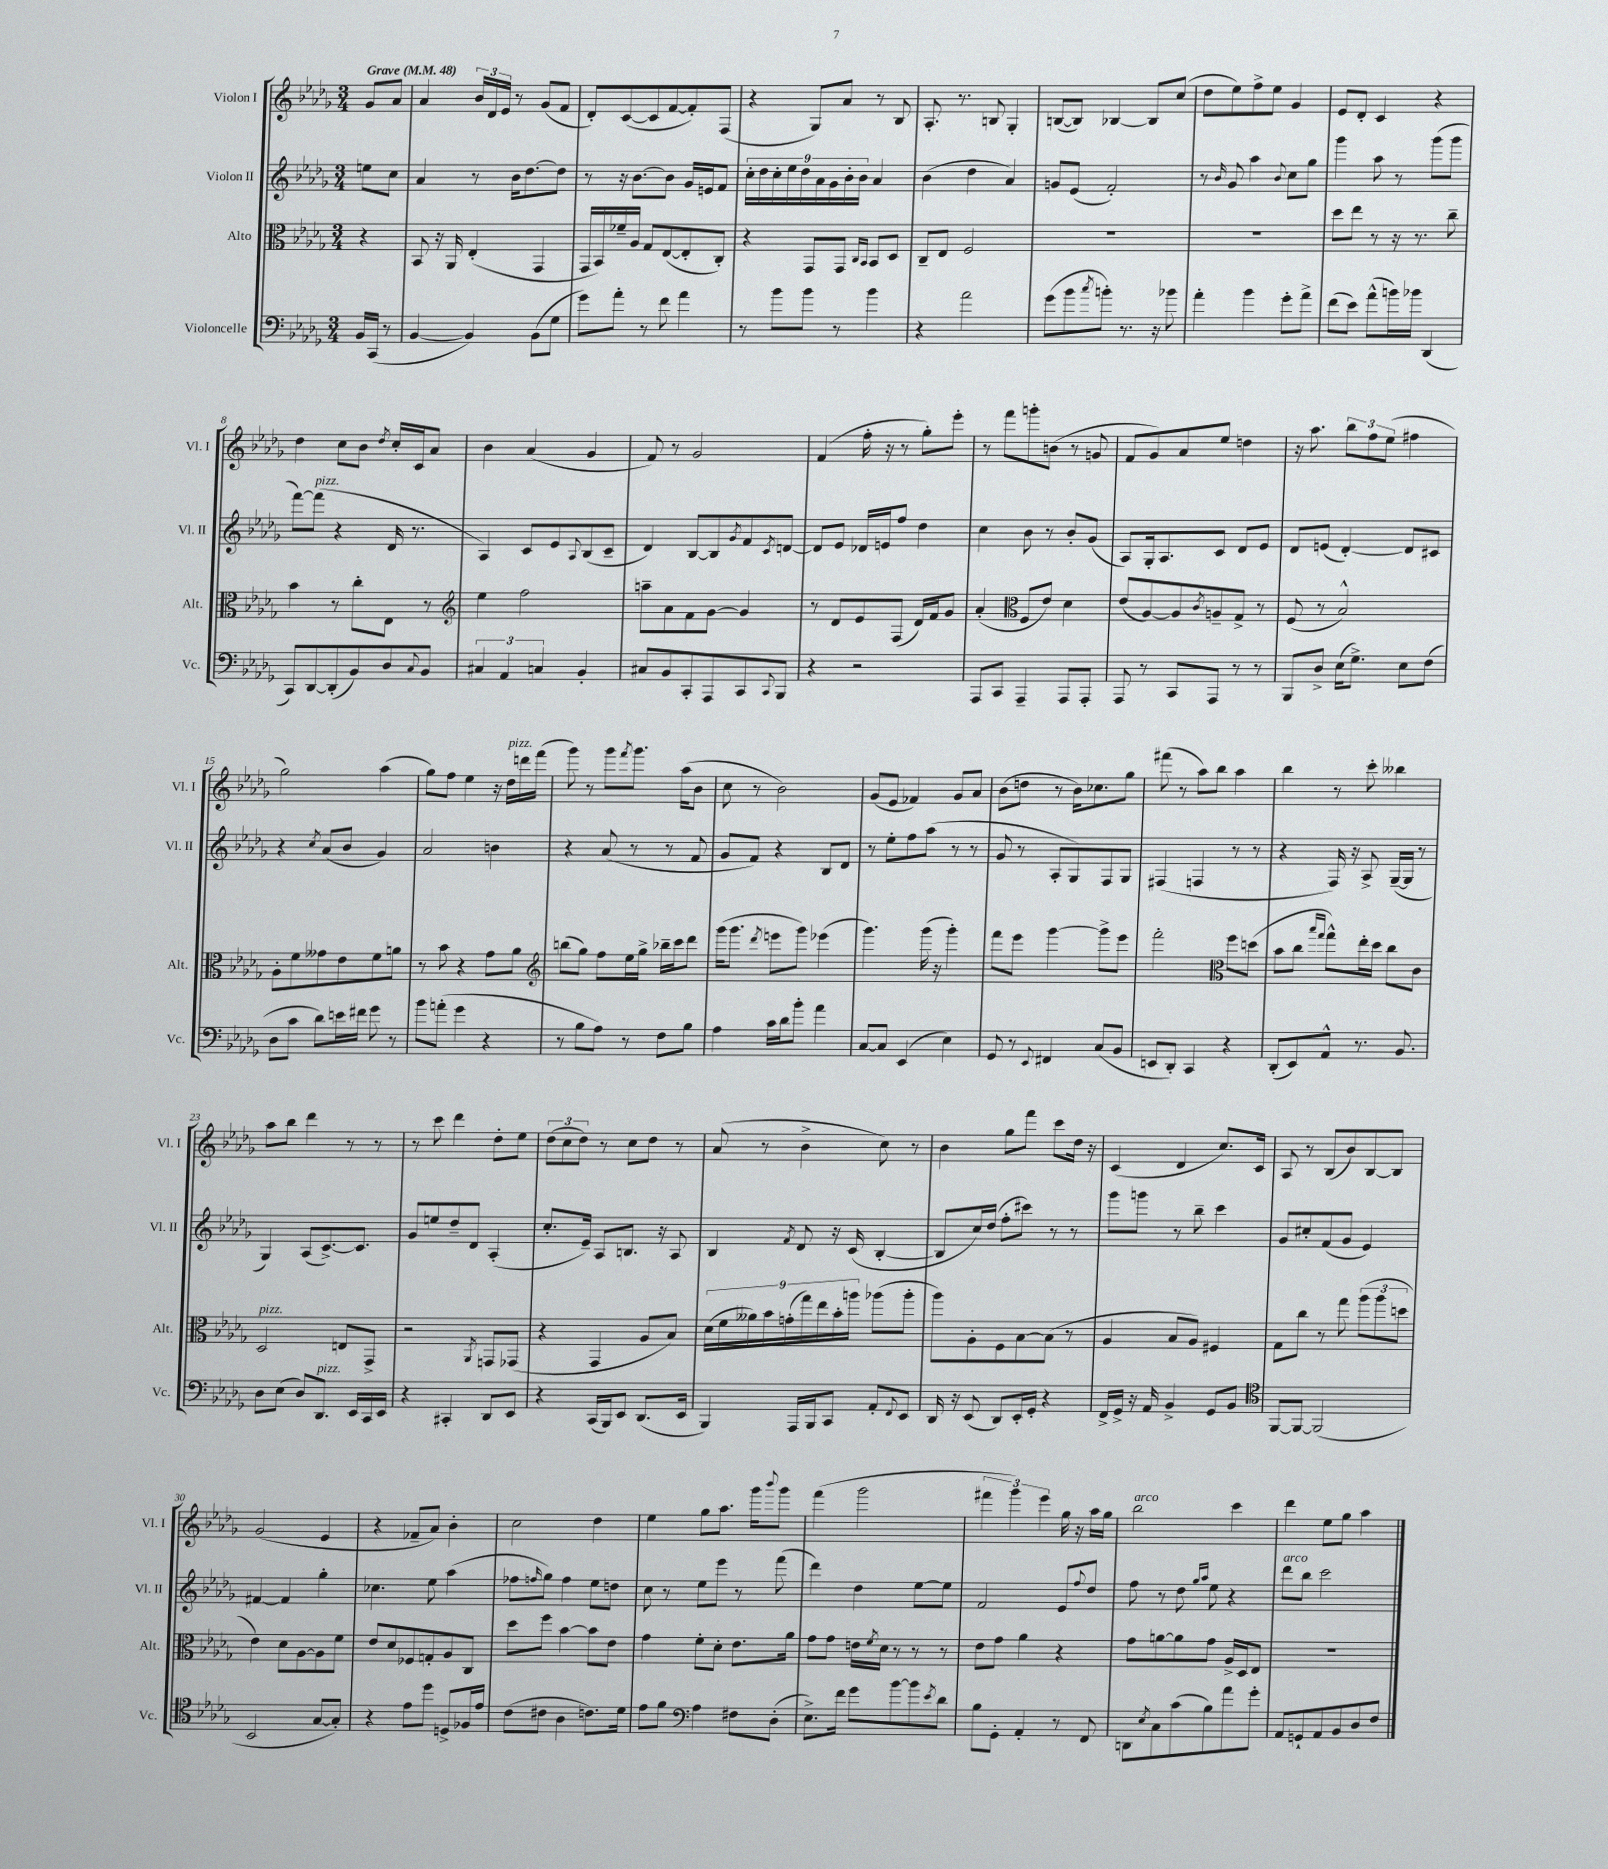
<<
\new StaffGroup <<
\new Staff = "s0" \with { instrumentName = "Violon I" shortInstrumentName = "Vl. I" } {
    \clef treble \key des \major \numericTimeSignature \time 3/4 \partial 4 \tempo "Grave" 4 = 48
    ges'8 aes'8 |
    aes'4 \tuplet 3/2 { bes'16 des'16 ees'16 } r8 ges'8( f'8 |
    des'8-.) c'8~( c'8 f'8~ f'8-.) f8( |
    r4 ges8) aes'8 r8 bes8 |
    aes8.-. r8. b8 ges4-. |
    b8~( b8) bes4~ bes8 c''8( |
    des''8 ees''8) f''8-> ees''8 ges'4 |
    ees'8 des'8-. c'4 r4 |
    des''4 c''8 bes'8 \acciaccatura { des''8 } c''16-. c'16 aes'8 |
    bes'4 aes'4( ges'4 |
    f'8) r8 ges'2 |
    f'4( f''16-. r16 r8 ges''8-.) ees'''8-. |
    r8 f'''8 g'''8-. b'8( r8 g'8 |
    f'8 ges'8) aes'8 ees''8 d''4 |
    r16 aes''8. \tuplet 3/2 { bes''8 f''8 ees''8( } fis''4 |
    ges''2) aes''4( |
    ges''8) f''8 ees''4 r16 des''16^\markup { \italic "pizz." } d'''16 f'''16( |
    ges'''8) r8 ges'''8 \acciaccatura { f'''8 } ges'''8. aes''16( bes'8 |
    c''8 r8 bes'2) |
    ges'8( ees'8 fes'4) ges'8 aes'8 |
    bes'8( d''8 r8 bes'16) ces''8. ges''8 |
    fis'''8( r8 aes''8) bes''8 aes''4 |
    bes''4 r8 c'''8-. beses''4 |
    aes''8 bes''8 des'''4 r8 r8 |
    r8 c'''8 des'''4 des''8-. ees''8 |
    \tuplet 3/2 { des''8( c''8 des''8) } r8 c''8 des''8 r8 |
    aes'8( r8 bes'4-> c''8) r8 |
    bes'4 ges''8 f'''8 c'''8 des''16 r16 |
    c'4( des'4 c''8.) c'16 |
    aes8 r8 bes8( bes'8) bes8~ bes8 |
    ges'2( ees'4 |
    r4 fes'8-- aes'8) bes'4-. |
    c''2 des''4 |
    ees''4 ges''8 aes''8. ges'''16 \appoggiatura { bes'''8 } ges'''8 |
    f'''4( ges'''2 |
    \tuplet 3/2 { fis'''4 ges'''4) ees'''4 } ges''16 r16 aes''16 ges''16 |
    bes''2^\markup { \italic "arco" } c'''4 |
    des'''4 ees''8 ges''8 aes''4 \bar "|." |
}
\new Staff = "s1" \with { instrumentName = "Violon II" shortInstrumentName = "Vl. II" } {
    \clef treble \key des \major \numericTimeSignature \time 3/4 \partial 4
    e''8 c''8 |
    aes'4 r8 bes'16 des''8.~ des''8 |
    r8 r16 bes'8.~ bes'8 ges'16 e'16 f'8 |
    \tuplet 9/8 { c''16-. des''16 c''16-. ees''16 des''16 aes'16 ges'16 bes'16-. bes'16 } aes'4 |
    bes'4( des''4 aes'4) |
    g'8 ees'8( f'2-.) |
    r8 \grace { bes'16 } ges'8 aes''4 \appoggiatura { bes'8 } c''8 ges''8 |
    ges'''4 aes''8 r8 ges'''8( ges'''8 |
    f'''8~) f'''8^\markup { \italic "pizz." }( r4 des'16 r8. |
    aes4) c'8 ees'8 \appoggiatura { aes8 } bes8( c'8-- |
    des'4) bes8~ bes8 \acciaccatura { ges'8 } f'8 \acciaccatura { c'8 } d'8~ |
    d'8 ees'8 des'16 e'16 f''8 des''4 |
    c''4 bes'8 r8 bes'8-. ges'8( |
    aes8) ges16-. aes8. c'8 des'8 ees'8 |
    des'8 e'8( des'4~-.) des'8 cis'8 |
    r4 \acciaccatura { c''8 } aes'8( bes'8 ges'4) |
    aes'2 b'4 |
    r4 aes'8( r8 r8 f'8 |
    ges'8 f'8) r4 bes8 des'8 |
    r8 ees''8-. f''8 aes''8( r8 r8 |
    ges'8 r8 aes8-. ges8) f8 ges8 |
    fis4( f4 r8 r8 |
    r4 f16) r16 aes8-> ges16~--( ges16 r8 |
    ges4) aes8( c'8.~->) c'8. |
    ges'8 e''8 des''8-- des'8 aes4-.( |
    c''8.-. ees'16--) aes8 b8. r16 aes8 |
    bes4 \acciaccatura { f'8 } des'8 r16 c'16( bes4~-. |
    bes8 c''16) des''16( f''8-. cis'''8) r8 r8 |
    ges'''8 g'''8 r8 bes''8-- c'''4 |
    ges'8 cis''8-. f'8( ges'8 ees'4) |
    fis'4~ fis'4 ges''4-. |
    ces''4. ees''8 aes''4( |
    fes''8 \grace { f''16 } ges''8) f''4 ees''8 d''8 |
    c''8 r8 ees''8 ees'''8 r8 f'''8( |
    des'''4) des''4 ees''8~ ees''8 |
    f'2 ees'8 \appoggiatura { f''8 } des''8 |
    f''8 r8 des''8 \grace { ges''16 aes''16 } ees''8 r4 |
    des'''8^\markup { \italic "arco" } bes''8 c'''2 \bar "|." |
}
\new Staff = "s2" \with { instrumentName = "Alto" shortInstrumentName = "Alt." } {
    \clef alto \key des \major \numericTimeSignature \time 3/4 \partial 4
    r4 |
    bes,8 r16 aes,16 ees4-.( ges,4 |
    ges,16 bes,16) fes'16-- aes16 ges8 ees8~( ees8-. c8-.) |
    r4 ges,8 ges,8 \grace { c16 bes,16 } bes,8 des8 |
    c8-- ees8 f2 |
    R2. |
    R2. |
    des''8 ees''8 r8 r16 r8. c''8-- |
    bes'4 r8 c''8-. ees8 r8 |
    \clef treble ees''4 f''2 |
    a''8-- aes'8 f'8 ges'8~ ges'4 |
    r8 des'8 ees'8 f8( des'16) f'16 ges'8 |
    aes'4-.( \clef alto f8 ees'8) des'4 |
    ees'8( aes8~) aes8 \acciaccatura { c'8 } a8-- ges8-> r8 |
    f8( r8 bes2-^) |
    aes8-. f'8 geses'8 ees'8 f'8 a'8 |
    r8 bes'8 r4 ges'8 aes'8 |
    \clef treble b''8( ges''8) f''8 ees''16 ges''16-> bes''16-- c'''16 des'''8 |
    ges'''16( ges'''8. \acciaccatura { des'''8 } e'''8 ges'''8) ees'''4( |
    ges'''4.) ges'''16( r16 ges'''4-.) |
    f'''8 ees'''8 ges'''4~ ges'''8-> ees'''8 |
    f'''2-. \clef alto f''8 d''8( |
    bes'8 c''8 \grace { bes''16 ges''16 } ges''8-^) ees''16-. des''16 c''8 c'8 |
    des2^\markup { \italic "pizz." } e8 ges,8-> |
    r2 \acciaccatura { aes,8 } g,8 ges,8( |
    r4 ges,4 aes8 bes8) |
    \tuplet 9/8 { des'16( f'16 aeses'16) bes'16 g'16-.( ges''16) ees''16 bes'16-. a''16 } aes''8( aes''8-. |
    aes''8) aes8-. f8 bes8~ bes8( r8 |
    aes4 bes8 aes8) fis4 |
    ges8 c''8 r8 ges''8 \tuplet 3/2 { aes''8( aes''8 d''8 } |
    ees'4) des'8 aes8~ aes8 f'8 |
    ees'8 des'8 fes8 g8-. aes8 c8 |
    des''8 f''8 bes'4~ bes'8 ees'8 |
    ges'4 f'8-. des'8-. ees'8. aes'16 |
    ges'8 ges'8 e'16 \acciaccatura { f'8 } des'16 r8 r8 r8 |
    ees'8 ges'8 aes'4 r4 |
    ges'8 a'8~ a'8 ges'8 aes16-> des16 ees8 |
    R2. \bar "|." |
}
\new Staff = "s3" \with { instrumentName = "Violoncelle" shortInstrumentName = "Vc." } {
    \clef bass \key des \major \numericTimeSignature \time 3/4 \partial 4
    bes,16 c,16( r8 |
    bes,4~ bes,4) bes,8( ges8 |
    ges'8) aes'8-. r8 f'8 aes'4 |
    r8 bes'8 bes'8 r8 bes'4 |
    r4 aes'2 |
    ges'8( bes'8 \acciaccatura { c''8 } b'8-.) r8. r16 bes'8 |
    aes'4-. bes'4 ges'8-. aes'8-> |
    f'8( ees'8) aes'8-^( b'16) bes'16 des,4( |
    c,8) des,8~ des,8-.( bes,8) des8 \appoggiatura { c8 } bes,8 |
    \tuplet 3/2 { cis4 aes,4 c4 } bes,4-. |
    cis8 bes,8 c,8-. aes,,8 c,8 \appoggiatura { c,8 } bes,,8 |
    r4 r2 |
    aes,,8 c,8 aes,,4-- aes,,8 aes,,8-. |
    aes,,8 r8 c,8 aes,,8 r8 r8 |
    bes,,8 des8-> ees16( ges8.->) ees8 f8( |
    des8 c'8 des'8) e'16 fis'16 ges'8 r8 |
    bes'8 a'8-.( ges'4 r4 |
    r8 bes8 aes8) r8 f8 bes8 |
    aes4 c'16 des'16 bes'8-. aes'4 |
    c8~ c8 ees,4( ees4) |
    ges,8 r8 \appoggiatura { ees,8 } fis,4 c8( bes,8 |
    e,8 des,8-.) c,4 r4 |
    des,8-.( ees,8) aes,8-^ r8. bes,8. |
    des8 ees8( des8) des,8.^\markup { \italic "pizz." } ees,16 c,16 ees,16 |
    r4 cis,4-. des,8 ees,8 |
    r4 c,16( bes,,16) ees,8 des,8.( ees,16 |
    bes,,4) aes,,16 bes,,16 c,8 aes,8-. \appoggiatura { f,8 } ees,8 |
    des,16 r16 ees,8( des,8) ees,16-. ges,16-. r4 |
    f,16-> ges,16-> r16 aes,16 bes,4-> ges,8 bes,8 |
    \clef tenor f,8~ f,8~ f,2( |
    bes,2 ges8~ ges8-.) |
    r4 ees'8 des''8 d8-> fes16 ees'16 |
    c'8( cis'8 aes4 c'8.) des'16 |
    ees'8 f'8 \clef bass aes4 fis8 des8-.( |
    ees8.->) f'16 ges'8 bes'8~ bes'8 \acciaccatura { ees'8 } des'8 |
    bes8 ges,8-. aes,4-. r8 f,8 |
    d,8 \acciaccatura { ees8 } c8 c'8( bes8) aes'8 ges'8-. |
    aes,8 g,8-! aes,8 bes,8 des8 f8 \bar "|." |
}
>>
>>
